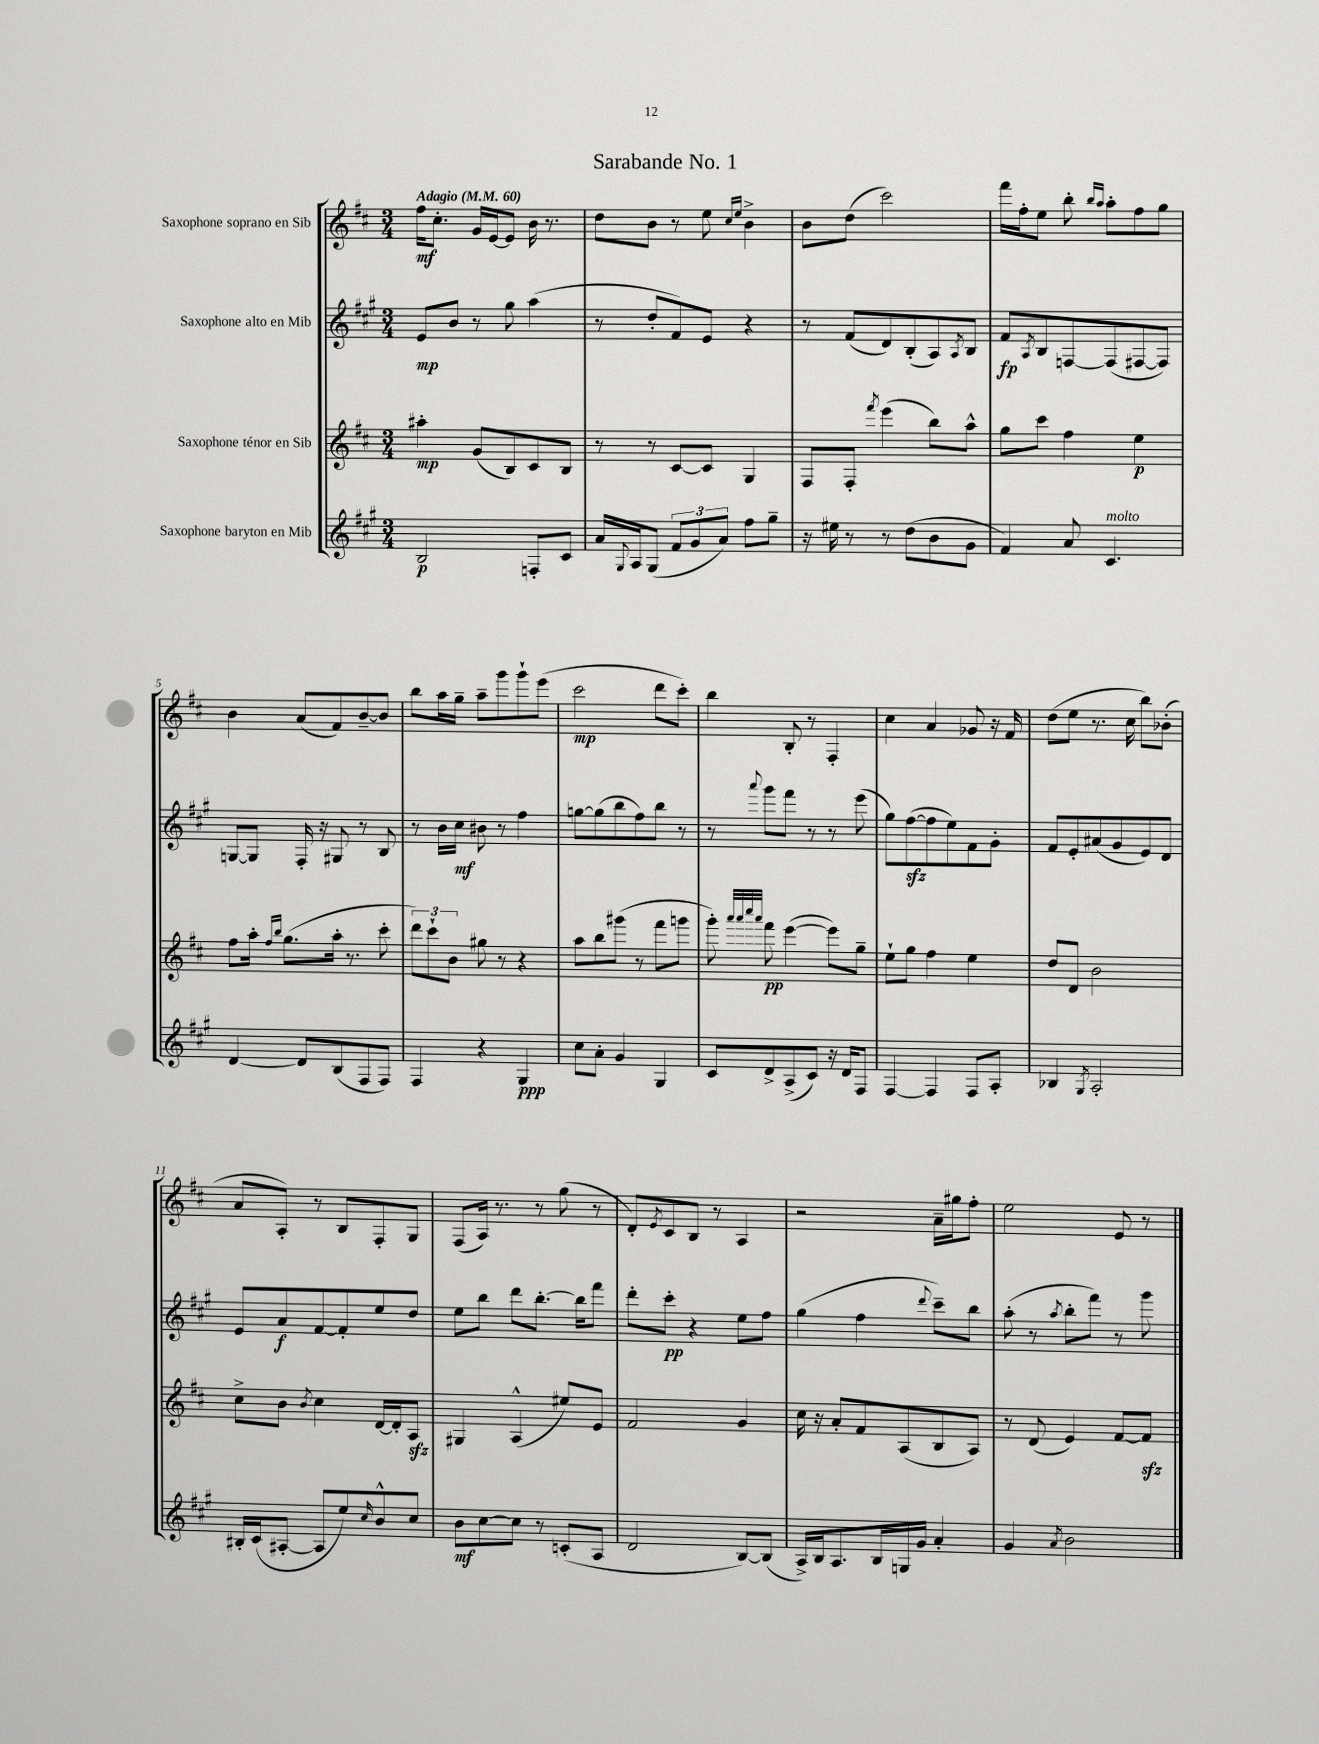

**kern	**dynam	**kern	**dynam	**kern	**dynam	**kern	**dynam
*part4	*part4	*part3	*part3	*part2	*part2	*part1	*part1
*staff4	*staff4	*staff3	*staff3	*staff2	*staff2	*staff1	*staff1
*I"Saxophone baryton en Mib	*	*I"Saxophone ténor en Sib	*	*I"Saxophone alto en Mib	*	*I"Saxophone soprano en Sib	*
*clefG2	*	*clefG2	*	*clefG2	*	*clefG2	*
*k[f#c#g#]	*	*k[f#c#]	*	*k[f#c#g#]	*	*k[f#c#]	*
*M3/4	*	*M3/4	*	*M3/4	*	*M3/4	*
*MM60	*	*MM60	*	*MM60	*	*MM60	*
=1	=1	=1	=1	=1	=1	=1	=1
!	!	!	!	!	!	!LO:TX:a:B:t=Adagio	!
2B/	p	4aa#X'\	mp	8e/L	mp	16ff#\KL	mf
.	.	.	.	.	.	8.cc#'\J	.
.	.	.	.	8b/J	.	.	.
.	.	(8g/L	.	8r	.	16g/LL	.
.	.	.	.	.	.	[16e/J	.
.	.	8B/)	.	8gg#\	.	8e/J]	.
8Fn'/L	.	8c#/	.	(4aa\	.	16b\	.
.	.	.	.	.	.	8.r	.
8c#/J	.	8B/J	.	.	.	.	.
=2	=2	=2	=2	=2	=2	=2	=2
16a/LL	.	8r	.	8r	.	8dd\L	.
8qqG#/	.	.	.	.	.	.	.
16A/J	.	.	.	.	.	.	.
(8G#/J	.	8r	.	8dd'/L	.	8b\J	.
12f#/L	.	[8c#/L	.	8f#/)	.	8r	.
12g#/	.	.	.	.	.	.	.
.	.	8c#/J]	.	8e/J	.	8ee\	.
12a/J)	.	.	.	.	.	.	.
.	.	.	.	.	.	16qqcc#/LL	.
.	.	.	.	.	.	16qqee/JJ	.
8ff#\L	.	4G/	.	4r	.	4b^\	.
8gg#~\J	.	.	.	.	.	.	.
=3	=3	=3	=3	=3	=3	=3	=3
16r	.	8F#/L	.	8r	.	8b\L	.
16ee#X\	.	.	.	.	.	.	.
8r	.	8F#'/J	.	(8f#/L	.	(8dd\J	.
.	.	8qfff#/	.	.	.	.	.
8r	.	(4eee\	.	8d/)	.	2ccc#\)	.
(8dd\L	.	.	.	(8B'/	.	.	.
8b\	.	8bb\L)	.	8A/)	.	.	.
.	.	.	.	8qA/	.	.	.
8g#\J	.	8aa^^\J	.	8B/J	.	.	.
=4	=4	=4	=4	=4	=4	=4	=4
4f#/)	.	8gg\L	.	8f#/L	fp	16fff#\LL	.
.	.	.	.	.	.	16ff#'\J	.
.	.	.	.	8qA/	.	.	.
.	.	8ccc#\J	.	8B/	.	8ee\J	.
8a/	.	4ff#\	.	[8Fn/	.	8bb'\	.
.	.	.	.	.	.	16qqbb/LL	.
.	.	.	.	.	.	16qqaa/JJ	.
!LO:TX:a:i:t=molto	!	!	!	!	!	!	!
4.c#/	.	.	.	(8F/]	.	8aa'\L	.
.	.	4ee\	p	[8F#X/	.	8ff#\	.
.	.	.	.	8F#/J])	.	8gg\J	.
!!LO:LB:g=z
=5	=5	=5	=5	=5	=5	=5	=5
[4d/	.	8ff#\L	.	[8Gn/L	.	4b\	.
.	.	16aa'\Jk	.	8G/J]	.	.	.
.	.	16qqff#/LL	.	.	.	.	.
.	.	16qqbb/JJ	.	.	.	.	.
.	.	(8.gg\L	.	.	.	.	.
8d/L]	.	.	.	16F#'/	.	(8a/L	.
.	.	.	.	16r	.	.	.
(8B/	.	16aa'\Jk	.	8G#X/	.	8f#/)	.
.	.	8.r	.	.	.	.	.
8F#/	.	.	.	8r	.	[8b~/	.
8F#/J)	.	8ccc#'\	.	8B/	.	8b/J]	.
=6	=6	=6	=6	=6	=6	=6	=6
4F#/	.	12ddd\L)	.	8r	.	8bb\L	.
.	.	12ccc#`\	.	.	.	.	.
.	.	.	.	16b\LL	.	16aa\L	.
.	.	12b\J	.	.	.	.	.
.	.	.	.	16cc#\JJ	mf	16gg~\JJ	.
4r	.	8gg#X\	.	8b#X\	.	8aa~\L	.
.	.	8r	.	8r	.	8ggg\	.
4G#/	ppp	4r	.	4ff#\	.	8ggg`\	.
.	.	.	.	.	.	(8eee\J	.
=7	=7	=7	=7	=7	=7	=7	=7
8cc#\L	.	8aa\L	.	[8ggn\L	.	2ccc#\	mp
8a'\J	.	8bb\	.	(8gg\]	.	.	.
4g#/	.	(8ggg#X\J	.	8bb\	.	.	.
.	.	8r	.	8ff#\)	.	.	.
4G#/	.	8fff#\L	.	8bb\J	.	8ddd\L	.
.	.	8gggn\J	.	8r	.	8ccc#'\J)	.
=8	=8	=8	=8	=8	=8	=8	=8
8c#/L	.	8ggg'\)	.	8r	.	4bb\	.
.	.	32qqaaa/LLL	.	.	.	.	.
.	.	32qqaaa/	.	.	.	.	.
.	.	32qqcccc#/	.	.	.	.	.
.	.	32qqaaa/JJJ	.	8qqaaa/	.	.	.
8d^/	.	8fff#\	pp	8ggg#\L	.	.	.
(8A^/	.	([4eee\	.	8fff#\J	.	8B'/	.
8c#/J)	.	.	.	8r	.	8r	.
16r	.	8eee\L])	.	8r	.	4F#'/	.
16d/KL	.	.	.	.	.	.	.
8F#/J	.	8gg~\J	.	(8eee\	.	.	.
=9	=9	=9	=9	=9	=9	=9	=9
[4F#/	.	8ee`\L	.	8gg#\L)	.	4cc#\	.
.	.	8gg\J	.	([8ff#zz\	.	.	.
4F#/]	.	4ff#\	.	8ff#\]	.	4a/	.
.	.	.	.	8ee\)	.	.	.
8F#/L	.	4ee\	.	8f#\	.	8g-X/	.
8A'/J	.	.	.	8g#'\J	.	16r	.
.	.	.	.	.	.	16f#/	.
=10	=10	=10	=10	=10	=10	=10	=10
4B-X/	.	8dd/L	.	8f#/L	.	(8dd\L	.
.	.	8d/J	.	8e'/	.	8ee\J	.
8qG#/	.	.	.	.	.	.	.
2A'/	.	2b\	.	(8a#X/	.	8.r	.
.	.	.	.	8g#/	.	.	.
.	.	.	.	.	.	16cc#\	.
.	.	.	.	8e/)	.	8bb\L)	.
.	.	.	.	8d/J	.	(8b-X'\J	.
!!LO:LB:g=z
=11	=11	=11	=11	=11	=11	=11	=11
16B#X'/LL	.	8cc#^\L	.	8e/L	.	8a/L	.
(16c#/J	.	.	.	.	.	.	.
[8A#X'/J	.	8b\J	.	8a/	f	8A'/J)	.
.	.	8qb/	.	.	.	.	.
8A#/L]	.	4cc#\	.	[8f#/	.	8r	.
8ee/)	.	.	.	8f#'/]	.	8B/L	.
16qqcc#/	.	.	.	.	.	.	.
8b^^/	.	[16d/LL	.	8ee/	.	8F#'/	.
.	.	16d'/J]	.	.	.	.	.
8cc#/J	.	8Azz/J	.	8dd/J	.	8G/J	.
=12	=12	=12	=12	=12	=12	=12	=12
8b\L	mf	4G#X/	.	8ee\L	.	(8F#/L	.
[8cc#\	.	.	.	8bb\J	.	16A/Jk)	.
.	.	.	.	.	.	8.r	.
8cc#\J]	.	(4A^^/	.	8ddd\L	.	.	.
8r	.	.	.	[8.bb'\J	.	8r	.
(8cn'/L	.	8ee#X/L)	.	.	.	(8gg\	.
.	.	.	.	16bb\KL]	.	.	.
8A/J	.	8e/J	.	8fff#\J	.	8r	.
=13	=13	=13	=13	=13	=13	=13	=13
2d/	.	2f#/	.	8ddd'\L	.	8d'/L)	.
.	.	.	.	.	.	8qe/	.
.	.	.	.	8ccc#'\J	pp	8c#/	.
.	.	.	.	4r	.	8B/J	.
.	.	.	.	.	.	8r	.
[8B/L)	.	4g/	.	8ee\L	.	4A/	.
(8B/J]	.	.	.	8ff#\J	.	.	.
=14	=14	=14	=14	=14	=14	=14	=14
16A^/LL)	.	16cc#\	.	(4gg#\	.	2r	.
16B/J	.	16r	.	.	.	.	.
8.A/	.	8a'/L	.	.	.	.	.
.	.	8f#/	.	4ff#\	.	.	.
16B/L	.	.	.	.	.	.	.
16Gn/	.	(8A/	.	.	.	.	.
16g#/JJ	.	.	.	.	.	.	.
.	.	.	.	8qqddd/	.	.	.
4a'/	.	8B/	.	8ccc#~\L)	.	16a~\LL	.
.	.	.	.	.	.	16gg#X\J	.
.	.	8A/J)	.	8bb\J	.	8ff#'\J	.
=15	=15	=15	=15	=15	=15	=15	=15
4g#/	.	8r	.	(8aa'\	.	2ee\	.
.	.	(8d/	.	8r	.	.	.
8qa/	.	.	.	8qaa/	.	.	.
2b\	.	4e/)	.	8bb'\L	.	.	.
.	.	.	.	8fff#\J)	.	.	.
.	.	[8f#/L	.	8r	.	8e/	.
.	.	8f#zz/J]	.	8ggg#\	.	8r	.
==	==	==	==	==	==	==	==
*-	*-	*-	*-	*-	*-	*-	*-
